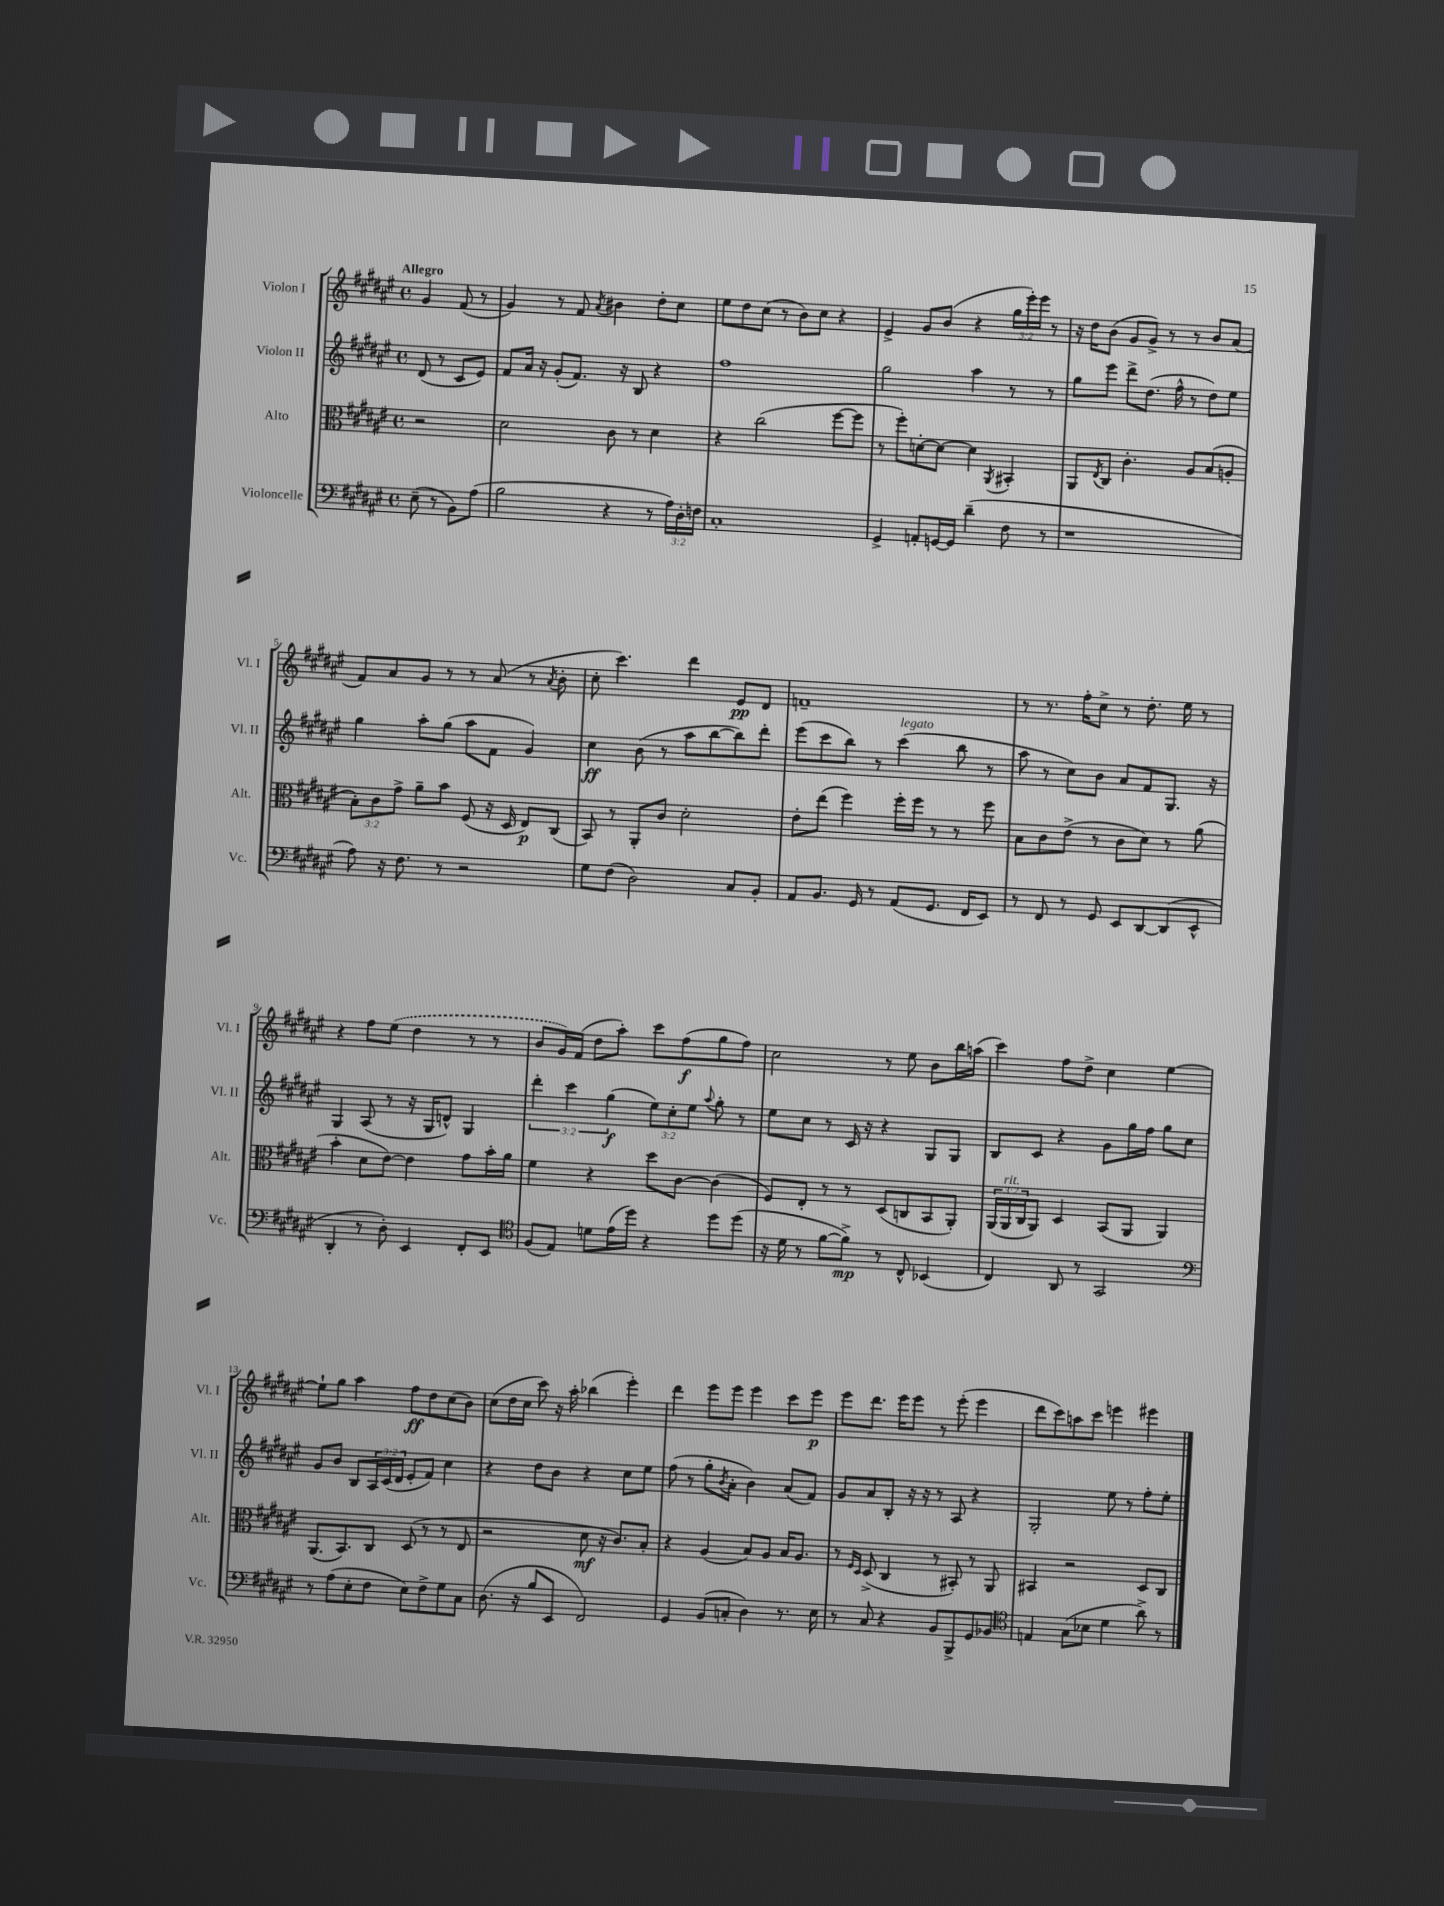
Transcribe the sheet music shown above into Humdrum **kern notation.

**kern	**kern	**kern	**kern
*staff4	*staff3	*staff2	*staff1
*clefF4	*clefC3	*clefG2	*clefG2
*k[f#c#g#d#a#e#]	*k[f#c#g#d#a#e#]	*k[f#c#g#d#a#e#]	*k[f#c#g#d#a#e#]
*M4/4	*M4/4	*M4/4	*M4/4
*met(c)	*met(c)	*met(c)	*met(c)
(8E#~	2r	(8d#	4g#
8r	.	8r	.
8BB)	.	8c#	(8f#
(8A#	.	8e#)	8r
=	=	=	=
2B	2d#	8f#	4g#)
.	.	16a#	.
.	.	16r	.
.	.	(8g#'	8r
.	.	8.f#)	8f#
.	.	.	8qa#
4r	8c#	.	4b#
.	.	16r	.
.	8r	8B	.
8r	4d#	4r	8dd#'
24A#)	.	.	8cc#
24D#'	.	.	.
24F	.	.	.
=	=	=	=
1C#'	4r	1ff#	8ee#
.	.	.	8dd#
.	(2cc#	.	(8cc#
.	.	.	8r
.	.	.	8b)
.	.	.	8cc#
.	[8ff#	.	4r
.	8ff#]	.	.
=	=	=	=
4GG#^	8r	2gg#	4e#^
.	8ff#')	.	.
8AA'	[8d'	.	8g#
[16GG	8d_	.	(8b
16GG]	.	.	.
(4d#~	4d]	4aa#	4r
.	8qAA#	.	.
8F#	4BB#'	8r	24gg#
.	.	.	24eee#')
.	.	.	24eee#
8r	.	8r	8r
=	=	=	=
1r	8AA#	8gg#	16r
.	.	.	16dd#
.	8qE#	.	.
.	8C#	8eee#	(8b
.	4.c#'	8ddd#^	8g#
.	.	(8.dd#	8g#^)
.	.	.	8r
.	.	16ff#^^	.
.	8A#	8r	8r
.	(8B	8dd#)	8b
.	8A'	8ee#	(8a#
=	=	=	=
8A#)	12B')	4gg#	8f#)
.	12c#	.	.
16r	.	.	8a#
.	12g#^	.	.
8.F#	.	.	.
.	8a#~	8aa#'	8g#
8r	8b	(8gg#	8r
2r	(8F#	8aa#	8r
.	16r	8f#	(8a#
.	16D#	.	.
.	8E#)	4g#)	8r
.	.	.	8qa#
.	(8C#	.	8b'
=	=	=	=
8G#	8BB)	4cc#	8cc#'
(8F#	8r	.	4.ccc#)
2D#)	8AA#'	(8b	.
.	8c#	8r	.
.	2d#'	8aa#	4ddd#
.	.	[8bb	.
8C#	.	8bb])	8e#
8BB'	.	8ddd#'	8d#
=	=	=	=
8AA#	8e#'	(8eee#	1f~
8.BB	(8ee#	8ccc#	.
.	4ff#)	8bb)	.
16GG#	.	.	.
8r	.	8r	.
(8AA#	16ff#'	(4ccc#	.
.	16ff#	.	.
8.GG#	8r	.	.
.	8r	8bb	.
16FF#	.	.	.
8EE#)	8ff#	8r	.
=	=	=	=
8r	8B	8aa#	8r
8FF#	8c#	8r	8.r
8r	(8e#^	8cc#)	.
.	.	.	16ff#'
8GG#	8r	8b	8cc#^
8EE#	8c#	8a#	8r
[8DD#	8d#)	8f#	8.dd#'
(8DD#]	8r	8.G#	.
.	.	.	16ee#
8EE#^^	(8a#	.	8r
.	.	16r	.
=	=	=	=
4DD#'	4b'	4G#	4r
8r	8d#	(8A#	8ff#
8D#')	[8e#)	8r	(8ee#
4EE#	4e#]	16r	4dd#
.	.	16G#	.
.	.	8d^^)	.
8FF#'	8g#	4G#	8r
8EE#	16b'	.	8r
.	16a#	.	.
=	=	=	=
*clefC4	*	*	*
(8F#	4f#	6ddd#'	8b
8E#)	.	.	16g#)
.	.	6ccc#	.
.	.	.	(16f#
8d	4r	.	8dd#
.	.	(6gg#	.
(16e#	.	.	8aa#')
16dd#)	.	.	.
4r	8dd#	12ee#)	8ccc#
.	.	12cc#'	.
.	[8c#	.	(8ff#
.	.	12ee#	.
.	.	8qqaa#	.
8dd#	(4c#]	8gg#'	8gg#
(8dd#	.	8r	8ff#)
=	=	=	=
16r	8F#)	8ee#	2cc#
16d#	.	.	.
8r	8E#'	8cc#	.
[8f#	8r	8r	.
8f#^])	8r	16c#	.
.	.	16r	.
8r	(8D#	4r	8r
8C#^^	8C	.	8ee#
(4BB-	8BB	8G#	8b
.	8AA#')	8G#	16bb
.	.	.	(16aa
=	=	=	=
4C#)	(24AA#	8B	4ccc#)
.	24AA#	.	.
.	24C#	.	.
.	8AA#)	8c#	.
8AA#	4D#	4r	8ff#
8r	.	.	8dd#^
2GG#	(8BB	8g#	4cc#
.	8AA#	16gg#	.
.	.	16ff#	.
.	4AA#)	8gg#	[4ee#
.	.	8cc#	.
=	=	=	=
*clefF4	*	*	*
8r	(8.AA#	8g#	8ee#`]
(8A#	.	8b	8gg#
.	8.BB)	.	.
8E#'	.	8B	4aa#
8F#	8C#	24A#	.
.	.	(24c#	.
.	.	24d#	.
8E#)	(8D#	8e#'	8ff#
8F#^	8r	8f#)	8dd#
8G#	8r	4cc#	(8cc#
8C#	8E#	.	8b)
=	=	=	=
(8.D#	2r	4r	(8cc#
.	.	.	16dd#
16r	.	.	16cc#
8B	.	8dd#	8ccc#)
8EE#	.	8b	16r
.	.	.	16aa#'
2FF#)	8d#	4r	(4bb-
.	16r	.	.
.	8.c#)	.	.
.	.	8cc#	4eee#')
.	8B'	8ee#	.
=	=	=	=
4GG#	4r	(8ff#	4ddd#
.	.	8r	.
(8BB	(4A#	8gg#'	8eee#
.	.	8qb	.
8C'	.	8a#'	8eee#
4D#)	8B)	4b)	4eee#
.	8A#	.	.
8.r	16B	(8a#	8ccc#
.	8.A#	.	.
.	.	8f#)	8eee#
16E#	.	.	.
=	=	=	=
8r	8r	8g#	8eee#
.	16qqF#	.	.
.	16qqD#	.	.
8C#	(8D#^	8a#	8.ddd#
4r	4C#	8B'	.
.	.	.	16eee#
.	.	16r	8eee#
.	.	16r	.
8BB	8r	8r	8r
8BBB^	8BB#')	8A#	(8eee#'
8GG#	8r	4r	4eee#
8BB-	8AA#	.	.
=	=	=	=
*clefC4	*	*	*
4E	4BB#	2G#'	8ddd#
.	.	.	8ccc#)
(8G#	2r	.	8aa
8B-	.	.	8ccc#
4d#	.	8ee#	4eee
.	.	8r	.
8a#^)	8D#	8ff#'	4eee#
8r	8C#	8ee#'	.
==	==	==	==
*-	*-	*-	*-
